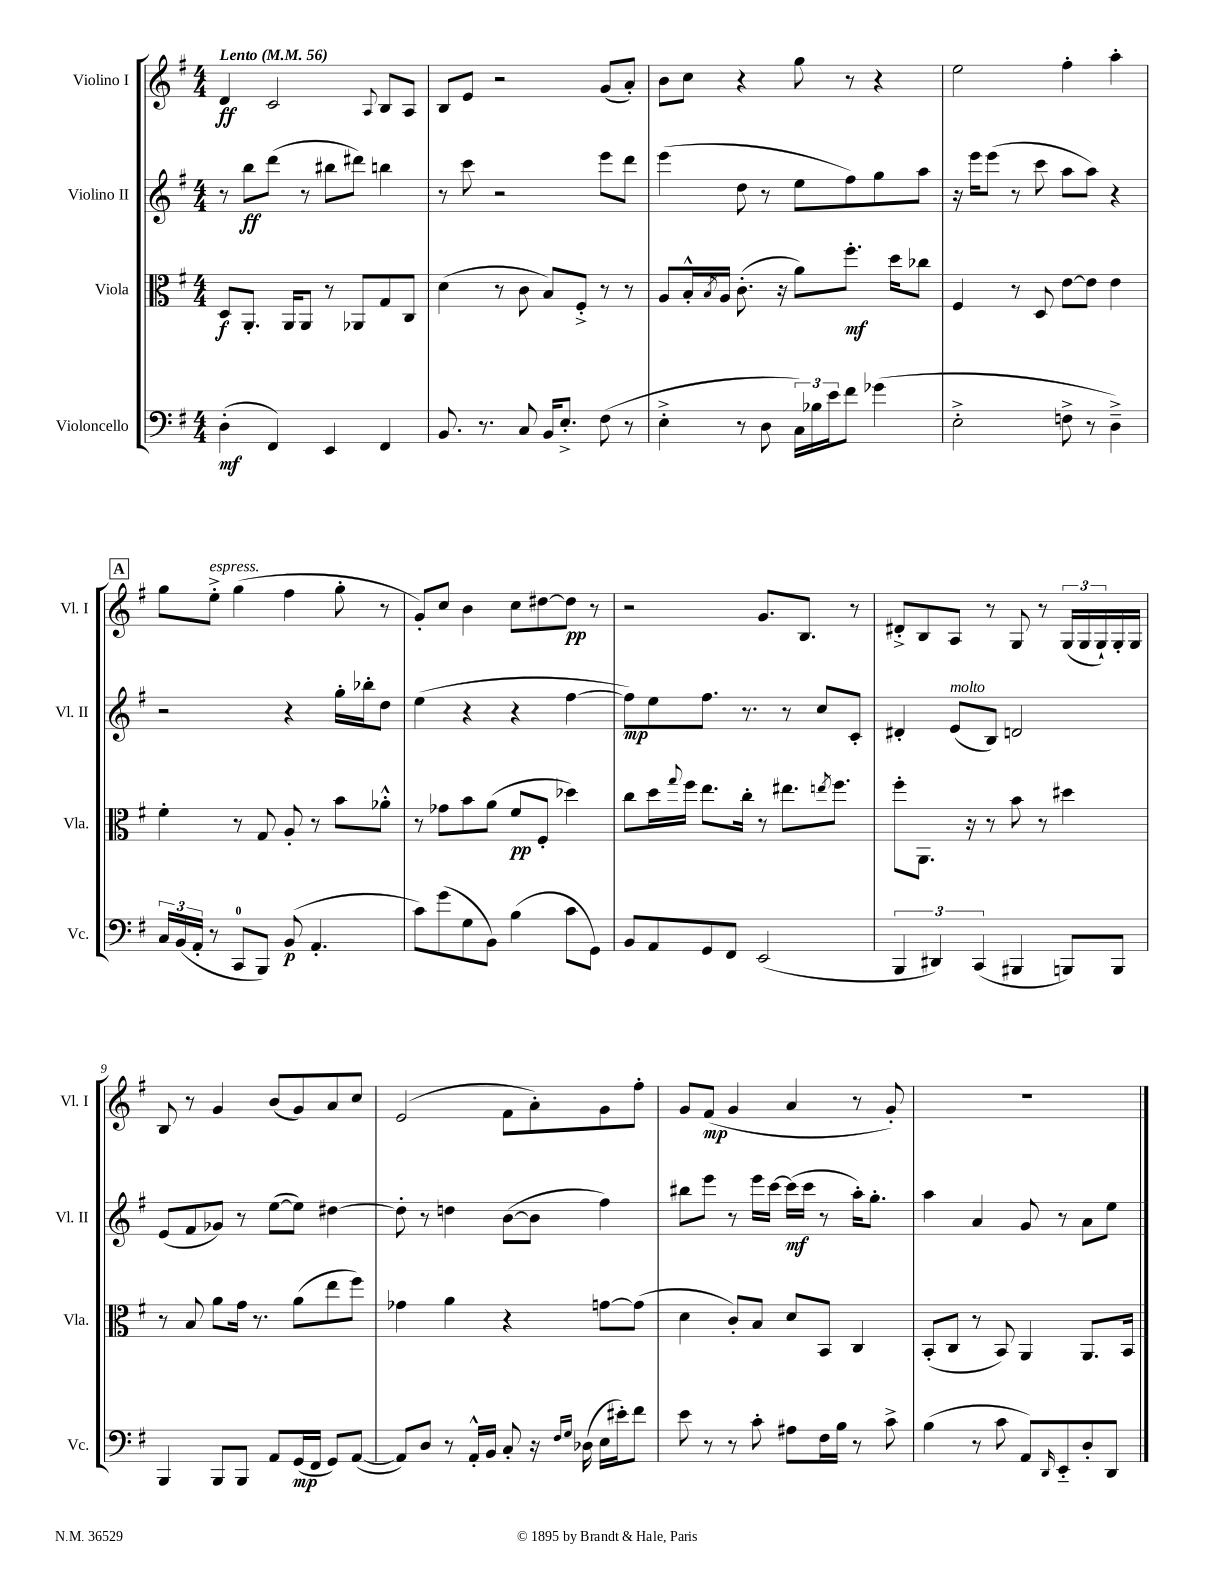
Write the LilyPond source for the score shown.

<<
\new StaffGroup <<
\new Staff = "s0" \with { instrumentName = "Violino I" shortInstrumentName = "Vl. I" } {
    \clef treble \key g \major \numericTimeSignature \time 4/4 \tempo "Lento" 4 = 56
    d'4\ff c'2 \appoggiatura { a8 } b8 a8 |
    b8 e'8 r2 g'8( a'8-.) |
    b'8 c''8 r4 g''8 r8 r4 |
    e''2 fis''4-. a''4-. |
    \mark \markup { \box "A" } g''8 e''8-.->^\markup { \italic "espress." } g''4( fis''4 g''8-. r8 |
    g'8-.) c''8 b'4 c''8 dis''8~ dis''8\pp r8 |
    r2 g'8. b8. r8 |
    dis'8-.-> b8 a8 r8 g8 r8 \tuplet 3/2 { g16( g16 g16-!) } g16-. g16 |
    b8 r8 g'4 b'8( g'8) a'8 c''8 |
    e'2( fis'8 a'8-.) g'8 fis''8-. |
    g'8 fis'8\mp( g'4 a'4 r8 g'8-.) |
    R1 \bar "|." |
}
\new Staff = "s1" \with { instrumentName = "Violino II" shortInstrumentName = "Vl. II" } {
    \clef treble \key g \major \numericTimeSignature \time 4/4
    r8 b''8\ff d'''8( r8 bis''8 dis'''8) b''4 |
    r8 c'''8 r2 e'''8 d'''8 |
    e'''4( d''8 r8 e''8 fis''8) g''8 a''8 |
    r16 e'''16 e'''8( r8 c'''8 a''8 a''8) r4 |
    \mark \markup { \box "A" } r2 r4 g''16-. bes''16-. d''8 |
    e''4( r4 r4 fis''4~ |
    fis''8\mp) e''8 fis''8. r8. r8 c''8 c'8-. |
    dis'4-. e'8^\markup { \italic "molto" }( b8) d'2 |
    e'8( fis'8 ges'8) r8 e''8~( e''8) dis''4~ |
    dis''8-. r8 d''4 b'8~( b'8 fis''4) |
    bis''8 e'''8 r8 e'''16 c'''16~ c'''16\mf( c'''16 r8 a''16-.) g''8.-. |
    a''4 a'4 g'8 r8 a'8 e''8 \bar "|." |
}
\new Staff = "s2" \with { instrumentName = "Viola" shortInstrumentName = "Vla." } {
    \clef alto \key g \major \numericTimeSignature \time 4/4
    d8\f a,8.-. a,16 a,8 r8 aes,8 g8 c8 |
    d'4( r8 c'8 b8) fis8-.-> r8 r8 |
    a8 b16-.-^ \acciaccatura { b8 } a16 c'8.-.( r16 a'8) fis''8.-.\mf d''16 ces''8 |
    fis4 r8 d8 e'8~ e'8 e'4 |
    \mark \markup { \box "A" } fis'4-. r8 g8 a8-. r8 b'8 aes'8-.-^ |
    r8 ges'8 b'8 a'8( fis'8\pp fis8-. des''4) |
    c''8 d''16 \appoggiatura { g''8 } fis''16 e''8. c''16-. r8 eis''8. \acciaccatura { e''8 } fis''8. |
    fis''8-. a,8. r16 r8 b'8 r8 dis''4 |
    r8 b8 a'8 g'16 r8. a'8( e''8 fis''8) |
    ges'4 a'4 r4 g'8~ g'8( |
    d'4 c'8-.) b8 d'8 b,8 c4 |
    b,8-.( c8 r8 b,8) a,4 a,8. b,16 \bar "|." |
}
\new Staff = "s3" \with { instrumentName = "Violoncello" shortInstrumentName = "Vc." } {
    \clef bass \key g \major \numericTimeSignature \time 4/4
    d4-.\mf( fis,4) e,4 fis,4 |
    b,8. r8. c8 b,16 e8.-.-> fis8( r8 |
    e4-.-> r8 d8 \tuplet 3/2 { c16) bes16 e'16 } fis'8 ges'4( |
    e2-.-> f8-> r8 d4--->) |
    \mark \markup { \box "A" } \tuplet 3/2 { c16 b,16( a,16-. } r8 c,8-0 b,,8) b,8\p( a,4.-. |
    c'8) g'8( g8 b,8) b4( c'8 g,8) |
    b,8 a,8 g,8 fis,8 e,2( |
    \tuplet 3/2 { b,,4 dis,4) c,4( } bis,,4 b,,8) b,,8 |
    b,,4 b,,8 b,,8 a,8 g,16\mp( fis,16 g,8) a,8~( |
    a,8) d8 r8 a,16-.-^ b,16 c8-. r16 \grace { fis16 g16 } des16( e16 eis'16-.) fis'8 |
    e'8 r8 r8 c'8-. ais8 fis16 b16 r8 c'8-> |
    b4( r8 c'8 a,8) \grace { d,16 } e,8-_ d8-. d,8 \bar "|." |
}
>>
>>
